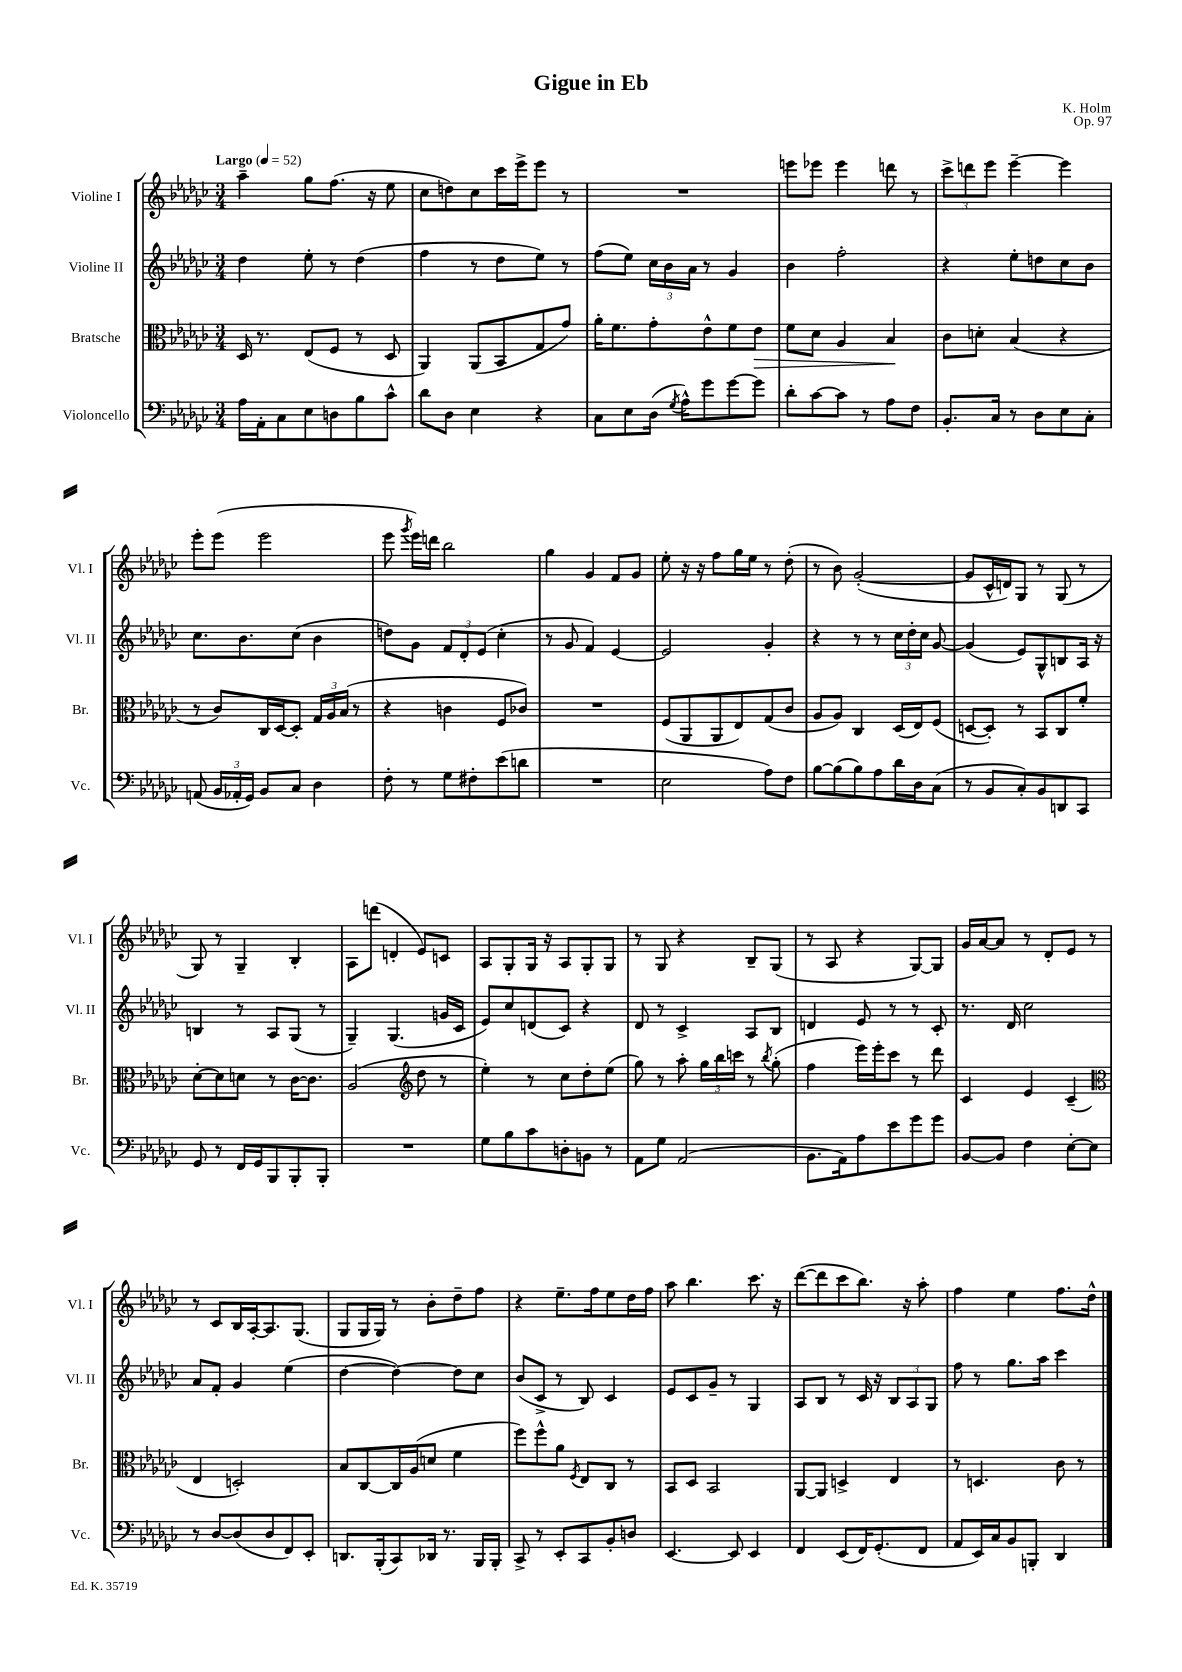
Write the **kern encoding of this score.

**kern	**kern	**kern	**kern
*staff4	*staff3	*staff2	*staff1
*clefF4	*clefC3	*clefG2	*clefG2
*k[b-e-a-d-g-c-]	*k[b-e-a-d-g-c-]	*k[b-e-a-d-g-c-]	*k[b-e-a-d-g-c-]
*M3/4	*M3/4	*M3/4	*M3/4
*MM52	*MM52	*MM52	*MM52
16A-	16D-	4dd-	4aa-~
16AA-'	8.r	.	.
8C-	.	.	.
8E-	(8E-	8ee-'	8gg-
8D	8F	8r	(8.ff
8B-	8r	(4dd-	.
.	.	.	16r
8c-^^	8D-	.	8ee-
=	=	=	=
8d-	4AA-)	4ff	8cc-
8D-	.	.	8dd)
4E-	(8AA-	8r	8cc-
.	8BB-	8dd-	16ccc-
.	.	.	16eee-^
4r	8G-	8ee-)	8eee-
.	8g-)	8r	8r
=	=	=	=
8C-	16a-'	(8ff	2.r
.	8.f	.	.
8E-	.	8ee-)	.
(16D-	8g-'	24cc-	.
.	.	24b-	.
8qG-	.	.	.
16A-^^)	.	.	.
.	.	24a-	.
8g-	8e-^^	8r	.
[8g-	8f	4g-	.
8g-]	8e-	.	.
=	=	=	=
8d-'	8f	4b-	8eee
[8c-	8d-	.	8eee-
8c-]	4A-	2ff'	4eee-
8r	.	.	.
8A-	4B-	.	8ddd
8F	.	.	8r
=	=	=	=
8.BB-'	8c-	4r	12ccc-^
.	.	.	12ddd
.	8d'	.	.
.	.	.	12eee-
16C-	.	.	.
8r	(4B-	8ee-'	[4eee-~
8D-	.	8dd	.
8E-	4r	8cc-	4eee-]
8C-'	.	8b-	.
=	=	=	=
(8AA	8r	8.cc-	8eee-'
24BB-	8c-)	.	(8eee-
24AA-'	.	.	.
.	.	8.b-	.
24GG-)	.	.	.
8BB-	16C-	.	2eee-
.	[16D-	.	.
8C-	8D-']	(8cc-	.
4D-	24G-	4b-	.
.	24A-	.	.
.	(24B-	.	.
.	8r	.	.
=	=	=	=
8F'	4r	8dd)	8eee-
.	.	.	8qggg-
8r	.	8g-	16eee-)
.	.	.	16ddd
8G-	4c	12f	2bb-
.	.	12d-'	.
8F#'	.	.	.
.	.	(12e-	.
(8e-	8F	4cc-'	.
8d	8c-)	.	.
=	=	=	=
2.r	2.r	8r	4gg-
.	.	8g-	.
.	.	4f)	4g-
.	.	[4e-	8f
.	.	.	8g-
=	=	=	=
2E-	(8F	2e-]	8ee-'
.	8AA-	.	16r
.	.	.	16r
.	8AA-	.	8ff
.	8E-)	.	16gg-
.	.	.	16ee-
8A-)	(8G-	4g-'	8r
8F	8c-	.	(8dd-'
=	=	=	=
[8B-	8A-	4r	8r
(8B-]	8A-)	.	8b-)
8B-)	4C-	8r	([2g-'
8A-	.	8r	.
16d-	(16D-	24cc-	.
.	.	24dd-'	.
16D-	16E-)	.	.
.	.	24cc-	.
(8C-	(8F	[8g-	.
=	=	=	=
8r	[8D	(4g-]	8g-]
8BB-	8D'])	.	16c-^^
.	.	.	16d)
8C-')	8r	8e-)	8G-
8BB-	8BB-	8G-^^	8r
8DD	8C-	8B	(8G-
8CC-	8f'	16A-	8r
.	.	16r	.
=	=	=	=
8GG-	[8d-'	4B	8G-)
8r	8d-]	.	8r
16FF	8d	8r	4G-~
16GG-	.	.	.
8BBB-	8r	8A-	.
8BBB-'	[16c-	(8G-	4B-'
.	8.c-]	.	.
8BBB-'	.	8r	.
=	=	=	=
2.r	(2A-	4G-~)	8A-
.	.	.	(8ddd
.	.	(4.G-	4d'
*	*clefG2	*	*
.	8dd-	.	8e-)
.	8r	16g	8c
.	.	16c-	.
=	=	=	=
8G-	4ee-')	8e-)	8A-
8B-	.	8cc-	8G-'
8c-	8r	(8d	16G-
.	.	.	16r
8D'	8cc-	8c-)	8A-
8BB	8dd-'	4r	8G-'
8r	(8ee-	.	8G-
=	=	=	=
8AA-	8gg-)	8d-	8r
8G-	8r	8r	8G-
(2AA-	8aa-'	4c-^	4r
.	24gg-	.	.
.	24bb-	.	.
.	24ccc	.	.
.	8r	8A-	8B-~
.	8qbb-	.	.
.	(8gg-'	8B-	(8G-
=	=	=	=
8.BB-	4ff	4d	8r
.	.	.	8A-
16AA-)	.	.	.
8A-	16eee-)	8e-	4r
.	16eee-'	.	.
8e-	8ccc-	8r	.
8g-	8r	8r	[8G-)
8g-	8ddd-	8c-'	8G-]
=	=	=	=
[8BB-	4c-	8.r	16g-
.	.	.	[16a-
8BB-]	.	.	8a-]
.	.	16d-	.
4F	4e-	2cc-	8r
.	.	.	8d-'
[8E-'	(4c-~	.	8e-
8E-]	.	.	8r
=	=	=	=
*	*clefC3	*	*
8r	4E-	8a-	8r
[8D-	.	8f'	8c-
(8D-]	2D')	4g-	16B-
.	.	.	[16A-'
8D-	.	.	8.A-]
8FF)	.	(4ee-	.
.	.	.	(8.G-
8EE-'	.	.	.
=	=	=	=
8.DD	8B-	[4dd-	8G-
.	[8C-	.	16G-
(16BBB-'	.	.	16G-)
8CC-)	16C-]	4dd-_)	8r
.	(16A-	.	.
16DD-	8d	.	8b-'
8.r	.	.	.
.	4f	8dd-]	8dd-~
16BBB-	.	8cc-	8ff
16BBB-'	.	.	.
=	=	=	=
8CC-^	8ff)	(8b-	4r
8r	8ff^^	8c-^	.
8EE-'	8a-	8r	8.ee-~
.	8qF	.	.
8CC-	8E-	8B-)	.
.	.	.	16ff
8BB-'	8C-	4c-	8ee-
8D	8r	.	16dd-
.	.	.	16ff
=	=	=	=
[4.EE-	8BB-	8e-	8aa-
.	8D-	8c-	4.bb-
.	2BB-	8g-~	.
8EE-]	.	8r	.
4EE-	.	4G-	8.ccc-
.	.	.	16r
=	=	=	=
4FF	[8AA-	8A-	([8ddd-
.	8AA-]	8B-	8ddd-]
(8EE-	4D^	8r	8ccc-
16FF)	.	16c-	8.bb-)
(8.GG-'	.	16r	.
.	4E-	12B-	.
.	.	.	16r
.	.	12A-	.
8FF	.	.	8aa-'
.	.	12G-	.
=	=	=	=
8AA-	8r	8ff	4ff
16EE-)	4.D	8r	.
16C-	.	.	.
8BB-	.	8.gg-	4ee-
8BBB'	.	.	.
.	.	16aa-	.
4DD-	8c-	4ccc-	8.ff
.	8r	.	.
.	.	.	16dd-^^
==	==	==	==
*-	*-	*-	*-
